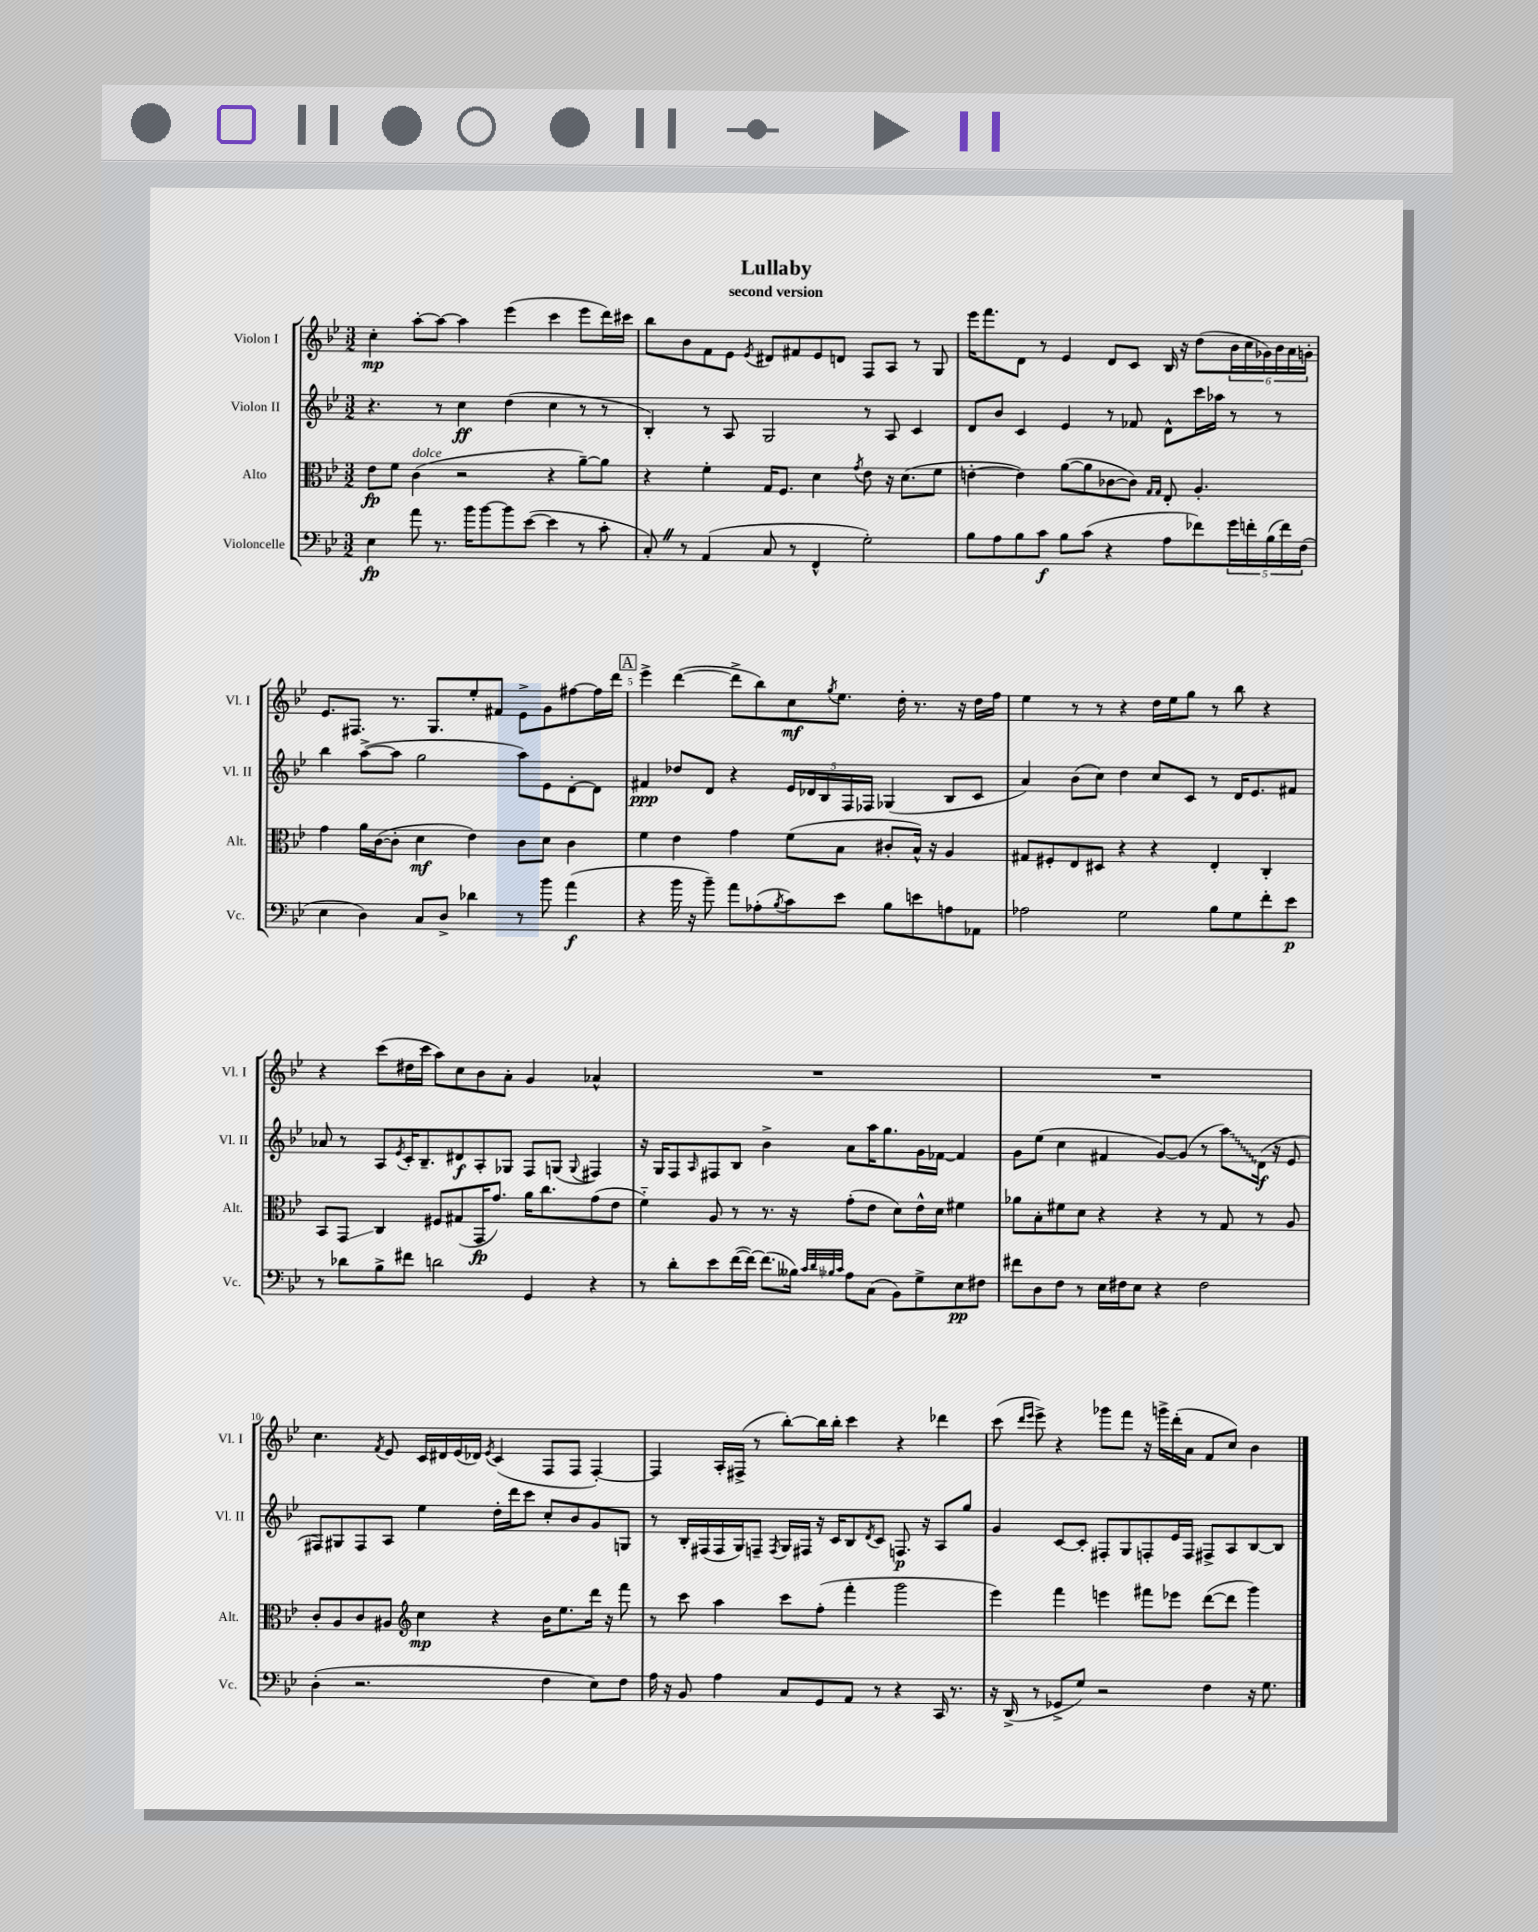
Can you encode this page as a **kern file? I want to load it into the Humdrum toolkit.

**kern	**kern	**kern	**kern
*staff4	*staff3	*staff2	*staff1
*clefF4	*clefC3	*clefG2	*clefG2
*k[b-e-]	*k[b-e-]	*k[b-e-]	*k[b-e-]
*M3/2	*M3/2	*M3/2	*M3/2
4E-	8e-	4.r	4cc'
.	8f	.	.
8a	(4c	.	[8aa'
8.r	.	8r	8aa_
.	2r	4cc	4aa]
16b-	.	.	.
[8b-	.	.	.
8b-]	.	(4dd	(4eee-
([8e-	.	.	.
4e-]	4r	4cc	4ccc
8r	[8a~)	8r	8eee-
8c'	8a]	8r	16ddd)
.	.	.	16ccc#
=	=	=	=
8C')	4r	4B-')	8bb-
8r	.	.	8b-
(4AA	4f'	8r	8f
.	.	8A	8e-
.	.	.	8qe-
8C	16G	2G	8d#
.	8.F	.	.
8r	.	.	8f#
4FF^^	4d	.	8e-
.	.	.	8d
.	8qg	.	.
2G')	8e-	8r	8F
.	16r	8A	8A
.	(8.d	.	.
.	.	4c	8r
.	8f	.	8G
=	=	=	=
8B-	[4e'	8d	16eee-
.	.	.	8.fff
8A	.	8b-	.
8B-	4e])	4c	8d
8c	.	.	8r
8B-	([8a	4e-	4e-
(8c	8a]	.	.
4r	[8c-	8r	8d
.	8c-])	8f-	8c
.	16qqG	.	.
.	16qqG	.	.
8A	8E-'	8d^^	16B-
.	.	.	16r
8f-)	4.A'	16ccc	(8dd
.	.	16aa-	.
20g	.	8r	24b-
.	.	.	24cc
20f'	.	.	.
.	.	.	24g-)
(20B-	.	.	.
.	.	8r	24b-
20f)	.	.	.
.	.	.	24a
(20F	.	.	.
.	.	.	24g'
=	=	=	=
4E-	4g	4bb-	8.e-
.	.	.	8.F#
4D)	16a	([8aa^	.
.	([16c	.	.
.	8c']	8aa]	8.r
8C	4d	2gg	.
.	.	.	8.G
8D^	.	.	.
4d-	4e-)	.	8ee-'
.	.	.	8f#
8r	8c	8aa)	8e-^
8b-	8d	8e-	8g
(4a	4c	[8d'	[8ff#
.	.	8d]	16ff#]
.	.	.	16ddd
=	=	=	=
4r	4f	4f#	4eee-^
16b-	4e-	8dd-	([4ddd
16r	.	.	.
8b-~)	.	8d	.
8a	4g	4r	8ddd^]
(8A-'	.	.	8bb-)
8qB-	.	.	.
8c)	(8f	20e-	8cc
.	.	20d-	.
.	.	20B-	.
.	.	.	8qgg
8e-	8B-	.	8.ee-
.	.	20F	.
.	.	20F-	.
8B-	8c#'	(4G-	.
.	.	.	16dd'
8e	16B-^^)	.	8.r
.	16r	.	.
8A	4A	8B-	.
.	.	.	16r
8AA-	.	8c	16dd
.	.	.	16ff
=	=	=	=
2A-	8G#	4a)	4ee-
.	8F#'	.	.
.	8E-	(8b-	8r
.	8D#	8cc)	8r
2G	4r	4dd	4r
.	4r	8cc	16dd
.	.	.	16ee-
.	.	8c	8gg
8B-	4E-'	8r	8r
8G	.	16d	8bb-
.	.	8.e-	.
8f'	4C'	.	4r
8e-	.	8f#	.
=	=	=	=
8r	8BB-	8a-	4r
8d-	8GG	8r	.
8B-^	4C	8A	(8ccc
.	.	8qe-	.
8f#	.	16c'	16dd#
.	.	8.B-~	16ccc
2d	8F#	.	8aa)
.	(8G#	8d#	8cc
.	16GG	8A'	8b-
.	8.g)	.	.
.	.	8G-	8a'
4GG	16a	8F	4g
.	8.cc	.	.
.	.	(8G	.
.	.	8qqG	.
4r	(8g	4F#)	4a-^^
.	8e-	.	.
=	=	=	=
8r	4f'~)	16r	1.r
.	.	16G	.
8d'	.	8F	.
.	.	16qqA	.
8e-	8A	8F#	.
([16f	8r	8B-	.
16f_)	.	.	.
(8.f]	8.r	4b-^	.
16B--)	16r	.	.
32qqc	.	.	.
32qqd	.	.	.
32qqB-	.	.	.
32qqc	.	.	.
8A	(8g'	8a	.
(8C	8e-	16aa	.
.	.	8.gg	.
8BB-)	8d)	.	.
8G^	16e-^^	16g	.
.	16d	[16f-	.
8E-	4f#	4f-]	.
8F#	.	.	.
=	=	=	=
8f#	8a-	8g	1.r
8D	8B-'	(8ee-	.
8F	8f#	4cc	.
8r	8d	.	.
16E-	4r	4f#	.
16F#	.	.	.
8E-	.	.	.
4r	4r	[8g)	.
.	.	(8g]	.
2F#	8r	8r	.
.	8G	8aa)	.
.	8r	(16d	.
.	.	16r	.
.	8A	8e-	.
=	=	=	=
(4D'	8c'	8F#)	4.cc
.	8A	8G#	.
2.r	8c	8F#	.
.	.	.	8qf
.	8A#	8A	8e-
*	*clefG2	*	*
.	4cc	4ee-	16c
.	.	.	16d#
.	.	.	(16e-
.	.	.	16d-)
.	.	.	8qe-
.	4r	16dd'	(4c
.	.	16ddd	.
.	.	8ccc	.
4F	16b-	8cc'	8F
.	8.ee-	.	.
.	.	8b-	8F
8E-)	16ddd	8g	[4F')
.	16r	.	.
8F	8fff	8G	.
=	=	=	=
16A	8r	8r	4F]
16r	.	.	.
8BB-	8ccc	16B-'	.
.	.	(16F#	.
4A	4aa	16F#	16A'
.	.	16G)	(16F#^
.	.	8F~	8r
.	.	8qF	.
8C	8ccc	16G	[8bb-')
.	.	16F#	.
8GG	(8ff'	16r	16bb-]
.	.	16c	16bb-'
8AA	4fff'	8B-	4ccc
.	.	8qd	.
8r	.	8c	.
4r	2ggg	8.F	4r
.	.	16r	.
16CC	.	8A	4ddd-
8.r	.	.	.
.	.	8gg	.
=	=	=	=
16r	4eee-)	4g	(8ccc
(16DD^	.	.	.
.	.	.	16qqddd
.	.	.	16qqeee-
8r	.	.	8eee-^)
8GG-^	4fff	[8c	4r
8G)	.	8c']	.
2r	4eee	8F#'	8ggg-
.	.	8G	8fff
.	8fff#	8F'	16r
.	.	.	16ggg^
.	8eee-	16e-	(16ddd'
.	.	16F	16a
4F	([8ddd	8F#^	8f
.	8ddd]	8A	8cc)
16r	4ggg)	[8B-	4b-
8.G	.	.	.
.	.	8B-]	.
==	==	==	==
*-	*-	*-	*-
